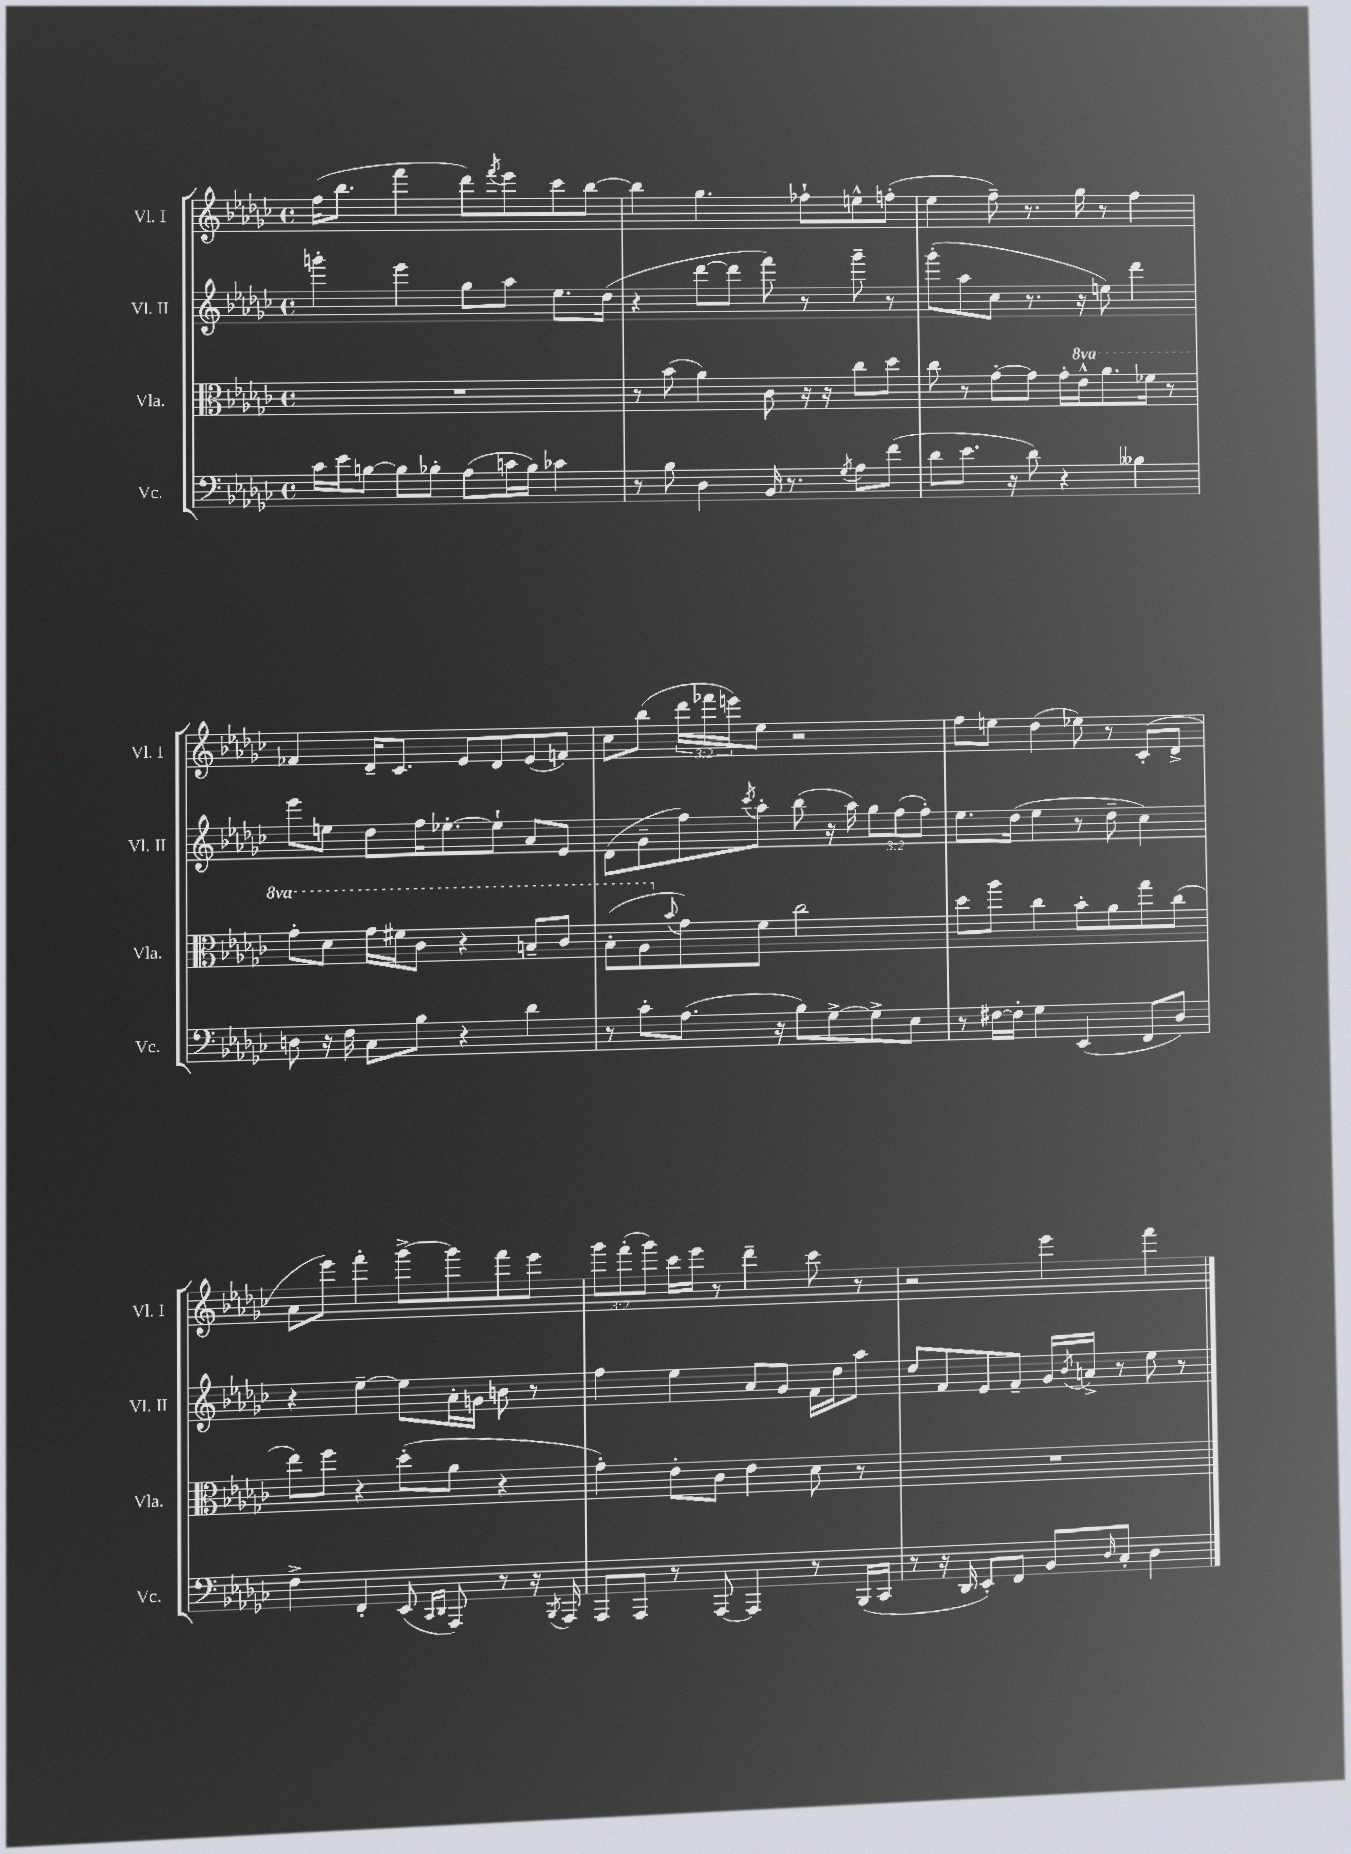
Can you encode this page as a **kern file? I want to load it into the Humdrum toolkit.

**kern	**kern	**kern	**kern
*staff4	*staff3	*staff2	*staff1
*clefF4	*clefC3	*clefG2	*clefG2
*k[b-e-a-d-g-c-]	*k[b-e-a-d-g-c-]	*k[b-e-a-d-g-c-]	*k[b-e-a-d-g-c-]
*M4/4	*M4/4	*M4/4	*M4/4
*met(c)	*met(c)	*met(c)	*met(c)
16c-	1r	4ggg'	(16ff
16e-	.	.	8.bb-
[8B	.	.	.
8B]	.	4eee-	4fff
8B-'	.	.	.
(8A-	.	8gg-	8ddd-)
.	.	.	8qfff
16c	.	8aa-	8eee-
16B-)	.	.	.
4c-	.	8.ee-	8ccc-
.	.	.	[8bb-
.	.	(16dd-	.
=	=	=	=
8r	8r	4r	4bb-]
8B-	(8b-	.	.
4D-	4a-)	[8ddd-	4.gg-
.	.	8ddd-]	.
16BB-	8c-	8fff)	.
8.r	.	.	.
.	16r	8r	8ff-`
.	16r	.	.
8qG-	.	.	.
8A-	8cc-	8ggg-~	8ee^^
(8f	8dd-	8r	(8ff'
=	=	=	=
8d-	8cc-	(8ggg-'	4ee-
8.e-	8r	8aa-	.
.	[8g-'	8cc-	8ff~)
16r	.	.	.
8d-)	8g-]	8.r	8.r
4r	16g-'	.	.
.	16ee-^^	16r	16gg-
.	8.aa-	8ee)	8r
4B--	.	4ddd-	4ff
.	16ff-	.	.
.	8r	.	.
=	=	=	=
8D	8gg-'	8eee-	4f-
16r	8dd-	8ee	.
16F	.	.	.
8C-	16gg-	8dd-	16d-~
.	16ff#	.	8.c-
8B-	8cc-	16ff	.
.	.	[8.ee-'	.
4r	4r	.	8e-
.	.	8ee-`]	8d-
4d-	8b~	8a-	(8e-
.	8cc-	8e-	8f)
=	=	=	=
8r	(8b-'	(8d-	8cc-
8c-'	8a-	8g-~	(8bb-
.	8qqb-	.	.
(8.A-	8g-)	8ff)	24ddd-
.	.	.	24fff-
.	.	.	24eee)
.	.	8qccc-	.
.	8f	8aa-'	8ee-
16r	.	.	.
8B-)	2cc-	(8bb-	2r
[8G-^	.	16r	.
.	.	16aa-)	.
8G-^]	.	12gg-	.
.	.	(12ff	.
8E-	.	.	.
.	.	12ff')	.
=	=	=	=
8r	8dd-	8.ee-	8ff
[16F#	8aa-	.	8ee
16F#']	.	(16dd-	.
4G-	4cc-	4ee-	(4dd-
(4EE-	8b-'	8r	8ee-)
.	8a-	8dd-~	8r
8FF	8gg-	4cc-)	(8c-'
8D-)	(8cc-	.	8d-^
=	=	=	=
4F^	8ee-)	4r	8a-
.	8ff	.	8eee-)
4FF'	4r	[4ee-~	4fff'
(8EE-	(8dd-'	8ee-]	[8ggg-^
16qqCC-	.	.	.
16qqDD-	.	.	.
8AAA-)	8a-	16a-'	8ggg-]
.	.	16g	.
8r	4r	8b	8fff
16r	.	8r	8eee-
8qBBB-	.	.	.
16AAA-	.	.	.
=	=	=	=
8AAA-	4g-')	4ff	12ggg-
.	.	.	(12fff'
8AAA-	.	.	.
.	.	.	12ggg-)
8r	8e-'	4ee-	16ccc-
.	.	.	16eee-
[8AAA-	8c-	.	8r
4AAA-]	4e-	8a-	4ddd-~
.	.	8g-	.
8r	8d-	16f	8ccc-
.	.	16dd-	.
(16BBB-	8r	8aa-	8r
16CC-	.	.	.
=	=	=	=
8r	1r	8dd-	2r
16r	.	8f	.
16DD-	.	.	.
8EE-')	.	8e-	.
8FF	.	8f~	.
8BB-	.	16g-	4eee-
.	.	8qb-	.
.	.	16a^	.
16qqD-	.	.	.
8C-'	.	8r	.
4D-	.	8ee-	4fff
.	.	8r	.
==	==	==	==
*-	*-	*-	*-
